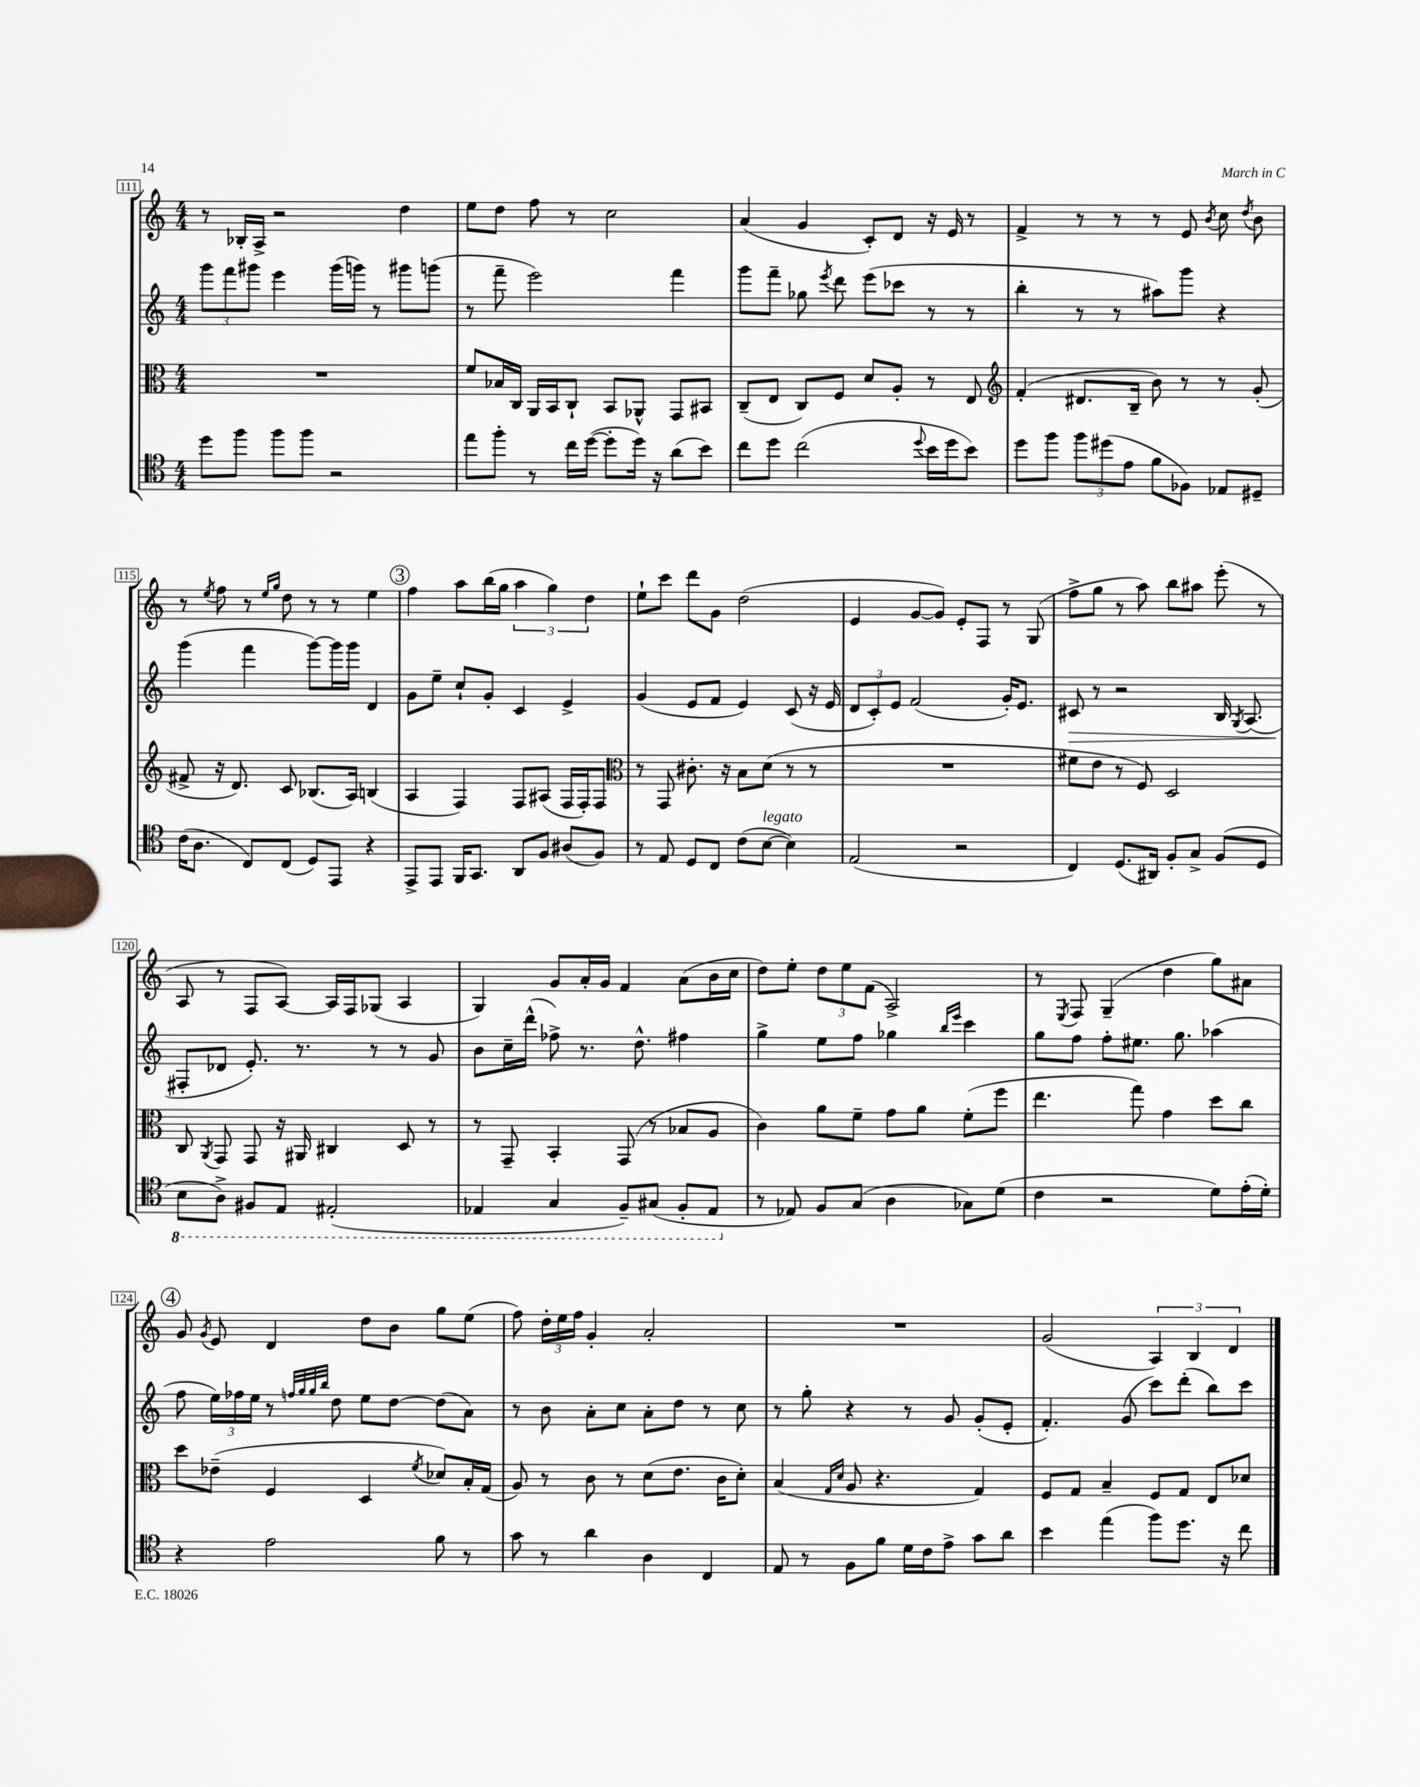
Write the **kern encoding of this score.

**kern	**kern	**kern	**kern
*staff4	*staff3	*staff2	*staff1
*clefC4	*clefC3	*clefG2	*clefG2
*k[]	*k[]	*k[]	*k[]
*M4/4	*M4/4	*M4/4	*M4/4
8dd\L	1r	12ggg\L	8r
.	.	12fff\	.
8ff\J	.	.	16B-'/LL
.	.	12ggg#\J	.
.	.	.	16A^/JJ
8ff\L	.	4eee\	2r
8ff\J	.	.	.
2r	.	(16ggg#\LL	.
.	.	16ggg\JJ)	.
.	.	8r	.
.	.	8ggg#\L	4dd\
.	.	(8ggg\J	.
=	=	=	=
8ee\L	8f/L	8r	8ee\L
8ff'\J	16B-/L	8fff~\	8dd\J
.	16C/JJ	.	.
8r	16AA/LL	2eee\)	8ff\
.	16BB/J	.	.
16cc\LL	8C`/J	.	8r
([16dd\JJ	.	.	.
8dd'\]L	8BB/L	.	2cc\
16dd\Jk)	8AA-^^/J	.	.
16r	.	.	.
(8a\L	8GG/L	4fff\	.
8b\J)	8BB#/J	.	.
=	=	=	=
8cc\L	(8C~/L	8ggg\L	(4a/
8dd\J	8E/J	8fff~\J	.
(2cc\	8C/L)	8gg-\	4g/
.	.	8qeee/	.
.	8F/J	8ddd\	.
.	8d/L	(8eee\L	8c'/L)
.	8A'/J	8ccc-\J	8d/J
8qqdd/	.	.	.
16b\LL	8r	8r	16r
16dd\J	.	.	16e/
8b\J)	8E/	8r	8r
=	=	=	=
*	*clefG2	*	*
8dd\L	(4f'/	4bb'\	4f^/
8ff\J	.	.	.
12ff\L	8.d#/L	8r	8r
(12dd#\	.	.	.
.	.	8r	8r
12e\J	.	.	.
.	16B~/Jk	.	.
8f\L	8b\)	8aa#\L)	8r
8F-\J)	8r	8ggg\J	8e/
.	.	.	8qb/
8E-/L	8r	4r	8cc\
.	.	.	8qdd/
8D#~/J	(8g'/	.	8b\
=	=	=	=
(16c\LK	8f#^/	(4ggg\	8r
8.A\J	.	.	.
.	.	.	8qee/
.	16r	.	8ff\
.	8.d/)	.	.
8C/L)	.	4fff\	8r
.	.	.	16qqee/LL
.	.	.	16qqgg/JJ
(8C/J	8c/	.	8dd\
8D/L)	(8.B-/L	[8ggg\L)	8r
8EE/J	.	16ggg\]L	8r
.	16A/Jk)	16ggg\JJ	.
4r	(4B/	4d/	4ee\
=	=	=	=
8EE^/L	4A/	8g\L	4ff\
8EE/J	.	8ee~\J	.
16FF/LK	4F/)	8cc`/L	8aa\L
8.GG/J	.	.	.
.	.	8g'/J	(16bb\L
.	.	.	16gg\JJ
8AA/L	8F/L	4c/	6aa\
8F/J	(8A#/J	.	.
.	.	.	6gg\)
(8A#/L	16F/LL	4e^/	.
.	16F'/J)	.	.
.	.	.	6dd\
8F/J)	8F/J	.	.
=	=	=	=
*	*clefC3	*	*
8r	8r	(4g/	8ee`\L
8E/	8GG/	.	8ccc\J
8D/L	8.c#'\	8e/L	8ddd\L
8C/J	.	8f/J	8g\J
.	16r	.	.
(8c\L	8B\L	4e/)	(2dd\
[8B\J	(8d\J	.	.
4B\])	8r	(8c/	.
.	8r	16r	.
.	.	16e/	.
=	=	=	=
(2E/	1r	12d/L	4e/
.	.	12c'/)	.
.	.	12e/J	.
.	.	(2f/	[8g/L
.	.	.	8g/]J)
2r	.	.	8e'/L
.	.	.	8F/J
.	.	16g'/LK)	8r
.	.	8.e/J	.
.	.	.	(8G/
=	=	=	=
4C/)	8f#\L	8c#/	8ff^\L
.	8e\J	8r	8gg\J
(8.D/L	8r	2r	8r
.	8F/)	.	8aa\)
16AA#/Jk)	.	.	.
8F'/L	2D/	.	8bb\L
8G^/J	.	.	8aa#\J
(8F/L	.	16B/	(8eee'\
.	.	8qG/	.
.	.	(8.A/	.
8D/J	.	.	8r
=	=	=	=
8BB\L	8C/	8F#'/L	8A/
.	8qAA/	.	.
8AA^\J)	8GG/	8d-/J	8r
8FF#/L	8GG/	8.e'/)	8F/L
8EE/J	16r	.	[8A/J)
.	16AA#/	8.r	.
(2EE#'/	4C#/	.	16A/]LL
.	.	.	16F/J
.	.	8r	(8G-/J
.	8D/	8r	4A/
.	8r	8g/	.
=	=	=	=
4EE-/	8r	8b\L	4G/)
.	8GG~/	16cc~\L	.
.	.	(16ddd^^\JJ	.
4GG/	4BB'/	8ff-^\)	8g/L
.	.	8.r	16a'/L
.	.	.	16g/JJ
8FF~/L)	(8GG/	.	4f/
.	.	8.dd^^\	.
(8GG#/J	8r	.	.
8FF'/L	8B-/L	4ff#\	(8a\L
8EE-/J	8A/J	.	16b\L
.	.	.	16cc\JJ
=	=	=	=
8r	4c\)	4gg^\	8dd\L)
8E-/)	.	.	8ee'\J
8F/L	8a\L	8ee\L	12dd\L
.	.	.	12ee\
(8G/J	8f~\J	8ff\J	.
.	.	.	(12f\J
4A\	8g\L	4gg-\	2A^/)
.	8a\J	.	.
.	.	16qqbb/LL	.
.	.	16qqeee/JJ	.
8G-\L)	(8f'\L	4ccc\	.
(8d\J	8ff\J	.	.
=	=	=	=
4c\	4.ee\	8gg\L	8r
.	.	.	8qE/
.	.	8ff\J	8F/
2r	.	8ff'\L	(4G~/
.	8gg\)	8.ee#\J	.
.	4g\	.	4dd\
.	.	8.gg\	.
8d\L)	8dd\L	(4aa-\	8gg\L)
(16e'\L	8cc\J	.	8a#\J
16d'\JJ)	.	.	.
=	=	=	=
4r	8dd\L	8ff\	8g/
.	.	.	8qg/
.	(8e-~\J	24ee\LL)	8e/
.	.	24ff-\	.
.	.	24ee\JJ	.
2e\	4F/	8r	4d/
.	.	32qqff/LLL	.
.	.	32qqgg/	.
.	.	32qqgg/	.
.	.	32qqbb/JJJ	.
.	.	8dd\	.
.	4D/	8ee\L	8dd\L
.	.	[8dd\J	8b\J
.	8qf/	.	.
8f\	8d-/L)	(8dd\]L	8gg\L
8r	16B'/L	8a\J)	(8ee\J
.	(16G/JJ	.	.
=	=	=	=
8g\	8A/)	8r	8ff\)
8r	8r	8b\	24dd'\LL
.	.	.	24ee\
.	.	.	24ff\JJ
4a\	8c\	8a'\L	4g'/
.	8r	8cc\J	.
4A\	(8d\L	8a'\L	2a'/
.	8.e\J	8dd\J	.
4C/	.	8r	.
.	16c\LK	.	.
.	8d'\J)	8cc\	.
=	=	=	=
8E/	(4B/	8r	1r
8r	.	8gg'\	.
.	16qqG/LL	.	.
.	16qqd/JJ	.	.
8F\L	8A/	4r	.
8f\J	4.r	.	.
16d\LL	.	8r	.
16c\J	.	.	.
8e^\J	.	8g/	.
8g\L	4G/)	(8g'/L	.
8a\J	.	8e'/J	.
=	=	=	=
4b\	8F/L	4.f'/)	(2g/
.	8G/J	.	.
(4ee\	4B~/	.	.
.	.	(8g/	.
8ff\L)	8F/L	8ccc\L)	6A/)
8.dd\J	8G/J	(8ddd'\J	.
.	.	.	6B/
.	8E/L	8bb\L)	.
16r	.	.	.
.	.	.	6d/
8cc\	8d-/J	8ccc\J	.
==	==	==	==
*-	*-	*-	*-
